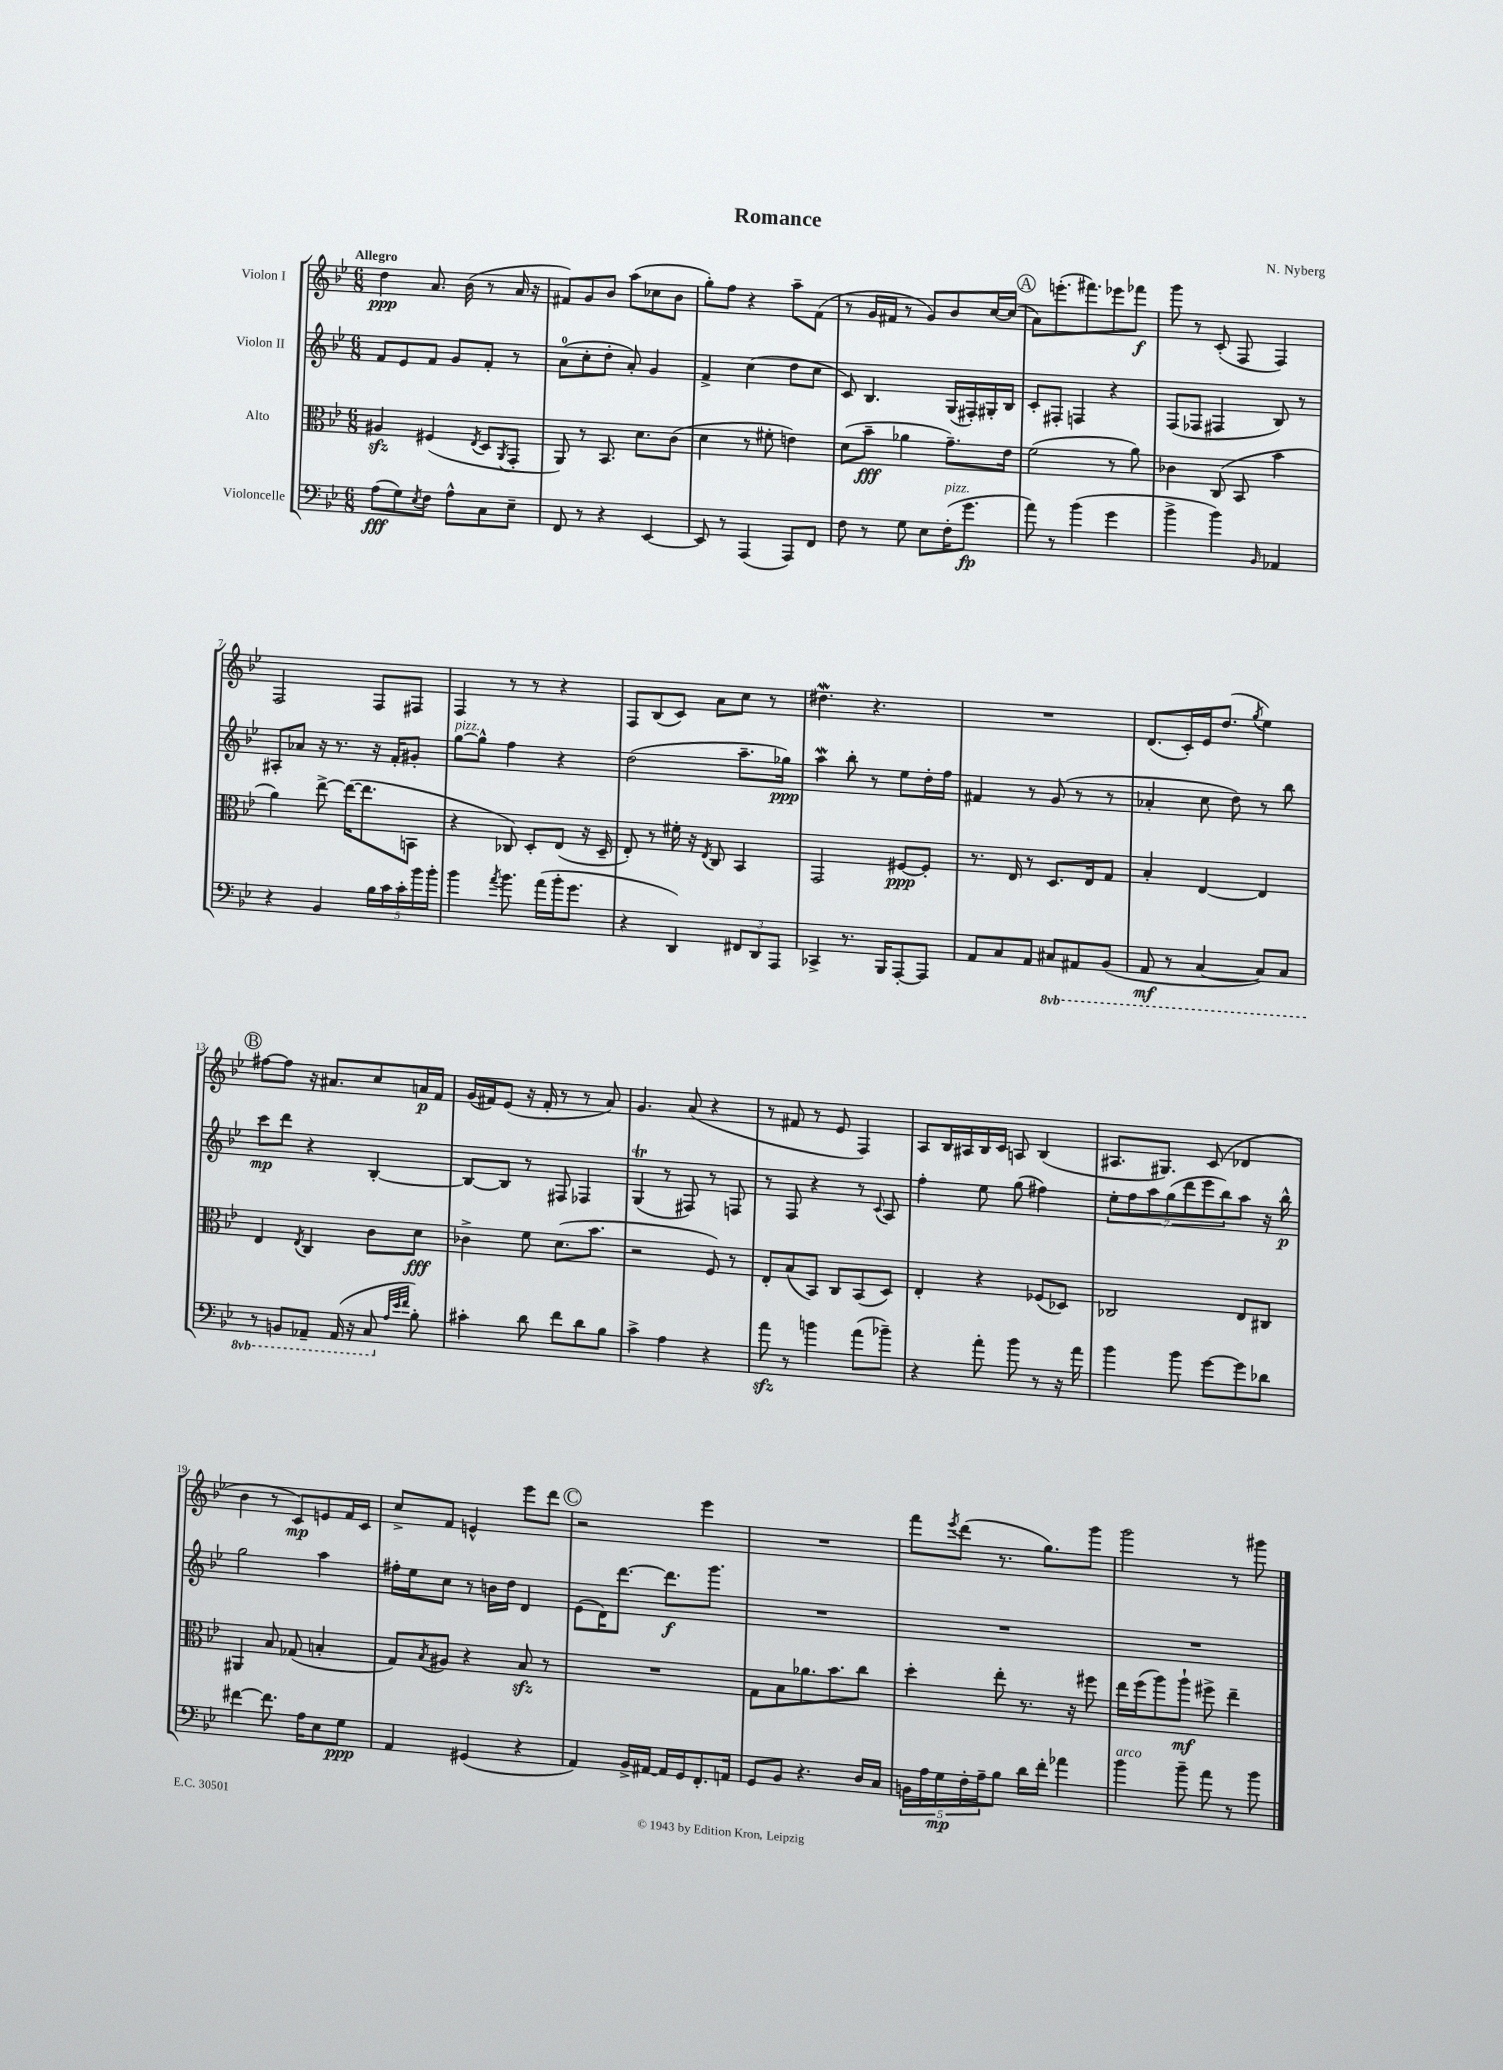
\header { title = "Romance" composer = "N. Nyberg" }
<<
\new StaffGroup <<
\new Staff = "s0" \with { instrumentName = "Violon I" } {
    \clef treble \key bes \major \numericTimeSignature \time 6/8 \tempo "Allegro"
    d''4\ppp a'8. bes'16( r8 a'16 r16 |
    fis'8) g'8 bes'8 a''8( ces''8 bes'8 |
    g''8-.) f''8 r4 a''8-- f'8( |
    r8 g'16 fis'16 r8 g'8) bes'8 c''16~ c''16( |
    \mark \markup { \circle "A" } a'8) e'''8.-.( fis'''8.) ees'''8 fes'''8\f |
    g'''8 r8 c'8-.( f8 f4) |
    f2 f8 fis8 |
    f4 r8 r8 r4 |
    f8 bes8( c'8) a'8 c''8 r8 |
    dis''4.\mordent r4. |
    R2. |
    d'8.( c'16-.) ees'16 d''8.( \acciaccatura { g''8 } ees''4) |
    \mark \markup { \circle "B" } fis''8~ fis''8 r16 ais'8. c''8 a'16\p f'16 |
    g'16( fis'16) ees'8( r16 fis'16-. r8 r8 a'8) |
    g'4. a'8( r4 |
    r8 fis'8 r8 ees'8 f4) |
    a8 bes16 ais16 bes16 c'16 a8 bes4( |
    ais8. gis8.) c'8( des'4 |
    bes'4 r8 c'8\mp) e'8 f'16 c'16 |
    c''8-> f'8 e'4-^ ees'''8 d'''8 |
    \mark \markup { \circle "C" } r2 ees'''4 |
    R2. |
    f'''8 \acciaccatura { ees'''8 } d'''8( r8. g''8.) g'''8 |
    g'''2 r8 gis'''8 \bar "|." |
}
\new Staff = "s1" \with { instrumentName = "Violon II" } {
    \clef treble \key bes \major \numericTimeSignature \time 6/8
    f'8 ees'8 f'8 g'8 f'8-. r8 |
    a'8-0( c''8-. d''8-. a'8-.) g'4 |
    f'4-> c''4( d''8 c''8 |
    c'8) bes4. g16( fis16-.) gis16-. bes16 |
    \mark \markup { \circle "A" } c'8-. fis8-. f4 r4 |
    f8( fes8 fis4 bes8) r8 |
    ais8-. aes'8 r16 r8. r16 f'16-. gis'8-. |
    g''8~^\markup { \italic "pizz." } g''8-^ f''4 r4 |
    d''2( a''8.-- ges''16\ppp) |
    a''4\mordent bes''8-. r8 ees''8 d''16-. f''16 |
    fis'4 r8 g'8( r8 r8 |
    aes'4-. c''8 d''8) r8 bes''8 |
    \mark \markup { \circle "B" } c'''8\mp d'''8 r4 bes4~-. |
    bes8~ bes8 r8 fis8 fes4 |
    g4\trill( r8 fis8) r8 f8 |
    r8 f8 r4 r8 \appoggiatura { c'8 } a8 |
    f''4-. ees''8 g''8( fis''4) |
    \tuplet 7/4 { ees''8-. f''8 a''8 g''8( d'''8 ees'''8 bes''8) } a''8 r16 bes''16-^\p |
    g''2 a''4 |
    fis''16-. ees''16 c''8 r8 b'16 d''16 d'4 |
    \mark \markup { \circle "C" } ees'8( d'16) d'''8.~ d'''8.\f g'''8. |
    R2. |
    R2. |
    R2. \bar "|." |
}
\new Staff = "s2" \with { instrumentName = "Alto" } {
    \clef alto \key bes \major \numericTimeSignature \time 6/8
    ais4\sfz fis4( \acciaccatura { ees8 } d8 \acciaccatura { a,8 } g,8-. |
    a,8) r8 bes,8. d'8. c'8( |
    d'4 r8 fis'8-. e'4) |
    d'8( bes'8--\fff aes'4 g'8.--) ees'16 |
    \mark \markup { \circle "A" } f'2( r8 a'8) |
    ces'4 c8( bes,8 bes'4 |
    a'4) ees''8~-> ees''16~( ees''8. b,8 |
    r4 ces8) d8-. ees8( r16 d16-- |
    ees8-.) r8 fis'16-. r16 \acciaccatura { ees8 } c8 bes,4 |
    g,2 fis8~\ppp fis8-. |
    r8. ees16 r8 d8. ees16 g8 |
    bes4-. ees4~ ees4 |
    \mark \markup { \circle "B" } ees4 \acciaccatura { ees8 } c4 c'8 d'8\fff |
    ces'4-> f'8 d'8.( bes'8. |
    r2 f8) r8 |
    ees8-. bes8( bes,8) c8 bes,8( d8) |
    ees4-. r4 fes8( des8) |
    ces2 ees8 cis8 |
    ais,4 bes8 ges8( b4-. |
    g8) \acciaccatura { bes8 } ais8 r4 bes8\sfz r8 |
    \mark \markup { \circle "C" } R2. |
    g8 bes8 aes'8. bes'8. c''8 |
    d''4-. ees''8-. r8. r16 fis''8 |
    ees''16 f''16( a''8) a''8-!\mf fis''8-> ees''4-- \bar "|." |
}
\new Staff = "s3" \with { instrumentName = "Violoncelle" } {
    \clef bass \key bes \major \numericTimeSignature \time 6/8 \set Staff.ottavationMarkups = #ottavation-simple-ordinals
    a8\fff( g8) \acciaccatura { ees8 } f8 a8-^ c8 ees8-- |
    f,8 r8 r4 ees,4~ |
    ees,8 r8 a,,4( a,,8) f,8 |
    f8 r8 g8 ees8 f16-.^\markup { \italic "pizz." }( g'8.\fp |
    \mark \markup { \circle "A" } a'8) r8 bes'4( g'4 |
    bes'4-> bes'4) \grace { bes,16 } aes,4 |
    r4 bes,4 \tuplet 5/4 { bes16 c'16 c'16-. bes'16 bes'16-. } |
    bes'4 \acciaccatura { a'8 } bes'8. a'16( bes'16-. g'8. |
    r4 d,4) \tuplet 3/2 { fis,8 d,8 a,,8 } |
    ces,4-> r8. bes,,16 a,,8~-. a,,8 |
    a,8 c8 a,8 \ottava #-1 cis,8 ais,,8 bes,,8( |
    a,,8\mf r8 c,4~ c,8) c,8 |
    \mark \markup { \circle "B" } r8 b,,8 aes,,8-- aes,,16( r16 c,8 \ottava #0 \grace { a32 ees'32 f'32 } bes8-.) |
    cis'4-. d'8 f'8 d'8 bes8 |
    c'4-> a4 r4 |
    a'8\sfz r8 b'4 a'8( bes'8--) |
    r4 a'8-. bes'8 r8 r16 a'16 |
    bes'4 bes'8 g'8~ g'8 des'8 |
    fis'4~ fis'8. a16 ees8 g8\ppp |
    a,4 gis,4( r4 |
    \mark \markup { \circle "C" } a,4) bes,16-> ais,16~ ais,16 g,16 f,8.-. a,16 |
    g,8 bes,8 r4. d16 c16 |
    \tuplet 5/4 { b,16 a16 g16\mp f16-. a16-- } bes8 d'16 f'16-. aes'4 |
    bes'4^\markup { \italic "arco" } bes'8-- a'8 r8 bes'8 \bar "|." |
}
>>
>>
